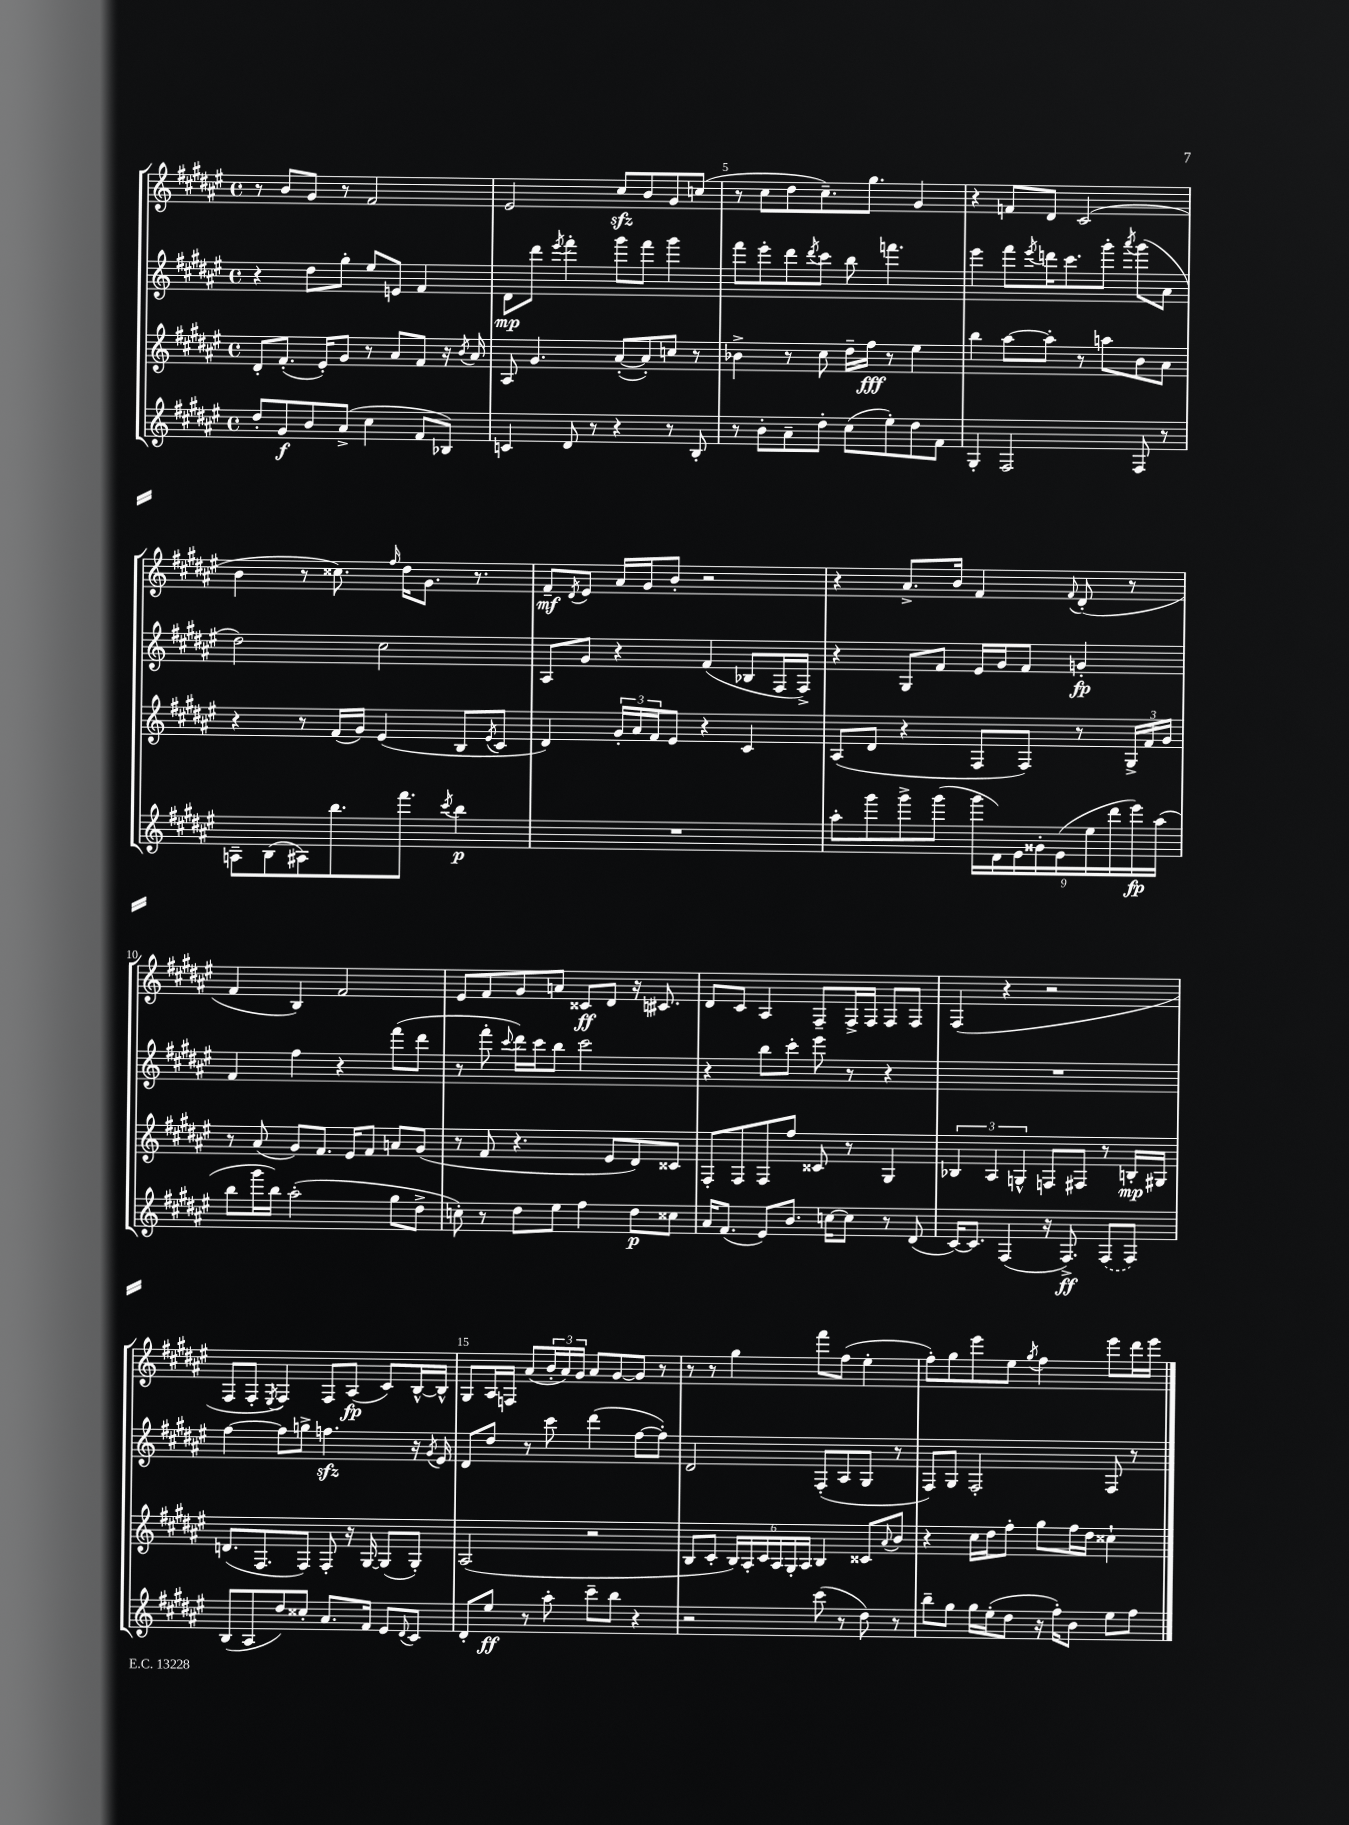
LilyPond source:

<<
\new StaffGroup <<
\new Staff = "s0" {
    \clef treble \key fis \major \defaultTimeSignature \time 4/4
    r8 b'8 gis'8 r8 fis'2 |
    eis'2 cis''8\sfz b'8 gis'8 c''8( |
    r8 cis''8 dis''8 cis''8.--) gis''8. gis'4 |
    r4 f'8 dis'8 cis'2( |
    b'4 r8 cisis''8.) \grace { fis''16 } dis''16 gis'8. r8. |
    fis'8--\mf \acciaccatura { dis'8 } eis'8 ais'16 gis'16 b'8-. r2 |
    r4 ais'8.-> b'16 fis'4 \appoggiatura { fis'8 } dis'8-.( r8 |
    fis'4 b4) fis'2 |
    eis'8 fis'8 gis'8 a'8 cisis'8\ff dis'8 r16 cis'8. |
    dis'8 cis'8 ais4 fis8-- fis16-> fis16 fis8 fis8 |
    fis4( r4 r2 |
    fis8 fis8-. \acciaccatura { eis8 } fis4) fis8 ais8\fp( cis'8) b16~-^ b16-^ |
    gis8 ais16 f16 ais'8( \tuplet 3/2 { b'16-. ais'16) gis'16 } ais'8 gis'8~ gis'8 r8 |
    r8 r8 gis''4 fis'''8 fis''8( eis''4-. |
    fis''8-.) gis''8 eis'''8 eis''8 \acciaccatura { gis''8 } fis''4 eis'''8 dis'''16 eis'''16 \bar "|." |
}
\new Staff = "s1" {
    \clef treble \key fis \major \defaultTimeSignature \time 4/4
    r4 dis''8 gis''8-. eis''8 e'8 fis'4 |
    dis'8\mp dis'''8 \acciaccatura { eis'''8 } fis'''4-. gis'''8 fis'''8 gis'''4 |
    fis'''8 eis'''8-. dis'''8 \acciaccatura { dis'''8 } cis'''8 b''8 f'''4. |
    eis'''4 fis'''8 \acciaccatura { eis'''8 } d'''16 cis'''8. gis'''8-. \acciaccatura { ais'''8 } gis'''8( ais'8 |
    dis''2) cis''2 |
    ais8 gis'8 r4 fis'4( bes8 fis16 fis16->) |
    r4 gis8 fis'8 eis'16 gis'16 fis'8 g'4-.\fp |
    fis'4 fis''4 r4 fis'''8( dis'''8 |
    r8 fis'''8-. \appoggiatura { cis'''8 } dis'''16) cis'''16 b''8 cis'''2 |
    r4 b''8 cis'''8-. eis'''8 r8 r4 |
    R1 |
    fis''4~ fis''8 g''8-> f''4.\sfz r16 \acciaccatura { gis'8 } eis'16 |
    dis'8 dis''8 r8 cis'''8 dis'''4( fis''8~ fis''8-.) |
    dis'2 fis8-.( ais8 gis8 r8 |
    fis8) gis8 fis2-. fis8 r8 \bar "|." |
}
\new Staff = "s2" {
    \clef treble \key fis \major \defaultTimeSignature \time 4/4
    dis'8-. fis'8.-.( eis'16-.) gis'8 r8 ais'8 fis'8 r16 \acciaccatura { b'8 } ais'16 |
    ais8 gis'4. ais'8~-.( ais'8-.) c''8 r8 |
    bes'4-> r8 cis''8 dis''16-- fis''16\fff r8 eis''4 |
    b''4 ais''8~ ais''8-. r8 a''8 b'8 ais'8 |
    r4 r8 fis'16( gis'16) eis'4( b8 \acciaccatura { eis'8 } cis'8 |
    dis'4) \tuplet 3/2 { gis'16-. ais'16 fis'16 } eis'8 r4 cis'4 |
    ais8( dis'8 r4 fis8 fis8) r8 \tuplet 3/2 { gis16-> fis'16 gis'16 } |
    r8 ais'8( gis'8) fis'8. eis'16 fis'8 a'8 gis'8( |
    r8 fis'8 r4. eis'8 dis'8) cisis'8 |
    fis8-. fis8 fis8 fis''8 cisis'8 r8 gis4 |
    \tuplet 3/2 { bes4 ais4 g4-^ } f8 fis8 r8 b16-.\mp gis16 |
    d'8.( fis8. fis8) fis8-. r16 gis16~ gis8( gis8-.) |
    ais2( r2 |
    b8 cis'8-. \tuplet 6/4 { b16) ais16-. cis'16 ais16 gis16-. ais16 } b4 cisis'8 \appoggiatura { ais'8 } b'8 |
    r4 cis''16 dis''16 fis''8-. gis''8 fis''16 dis''16 cisis''4-! \bar "|." |
}
\new Staff = "s3" {
    \clef treble \key fis \major \defaultTimeSignature \time 4/4
    dis''8-. gis'8\f b'8 ais'8->( cis''4 fis'8 bes8) |
    c'4 dis'8 r8 r4 r8 b8-. |
    r8 b'8-. ais'8-- dis''8-. cis''8( eis''8-.) dis''8 fis'8 |
    gis4-. fis2 fis8 r8 |
    a8-- b8( ais8) b''8. fis'''8. \acciaccatura { cis'''8 } b''4\p |
    R1 |
    ais''8-. gis'''8 gis'''8-> gis'''8( \tuplet 9/8 { gis'''16 dis'16) eis'16 gisis'16-. eis'16( eis''16 dis'''16 eis'''16\fp) ais''16( } |
    b''8 gis'''16 b''16) ais''2-.( gis''8 dis''8-> |
    c''8-.) r8 dis''8 eis''8 fis''4 dis''8\p cisis''8 |
    ais'16 fis'8.( eis'8) b'8. c''16~ c''8 r8 dis'8( |
    cis'16~) cis'8. fis4( r16 fis8.->\ff) \once \slurDashed fis8( fis8) |
    b8( ais8 dis''8) cisis''8-. ais'8. fis'16 eis'8 \appoggiatura { dis'8 } cis'8 |
    dis'8-. eis''8\ff r8 ais''8-. cis'''8-- b''8 r4 |
    r2 cis'''8( r8 dis''8) r8 |
    b''8-- gis''8 gis''16 eis''16-.( dis''8 r16 fis''16-.) b'8 eis''8 fis''8 \bar "|." |
}
>>
>>
\layout { \context { \Score currentBarNumber = #3 \override BarNumber.break-visibility = ##(#f #t #t) barNumberVisibility = #(every-nth-bar-number-visible 5) } }
